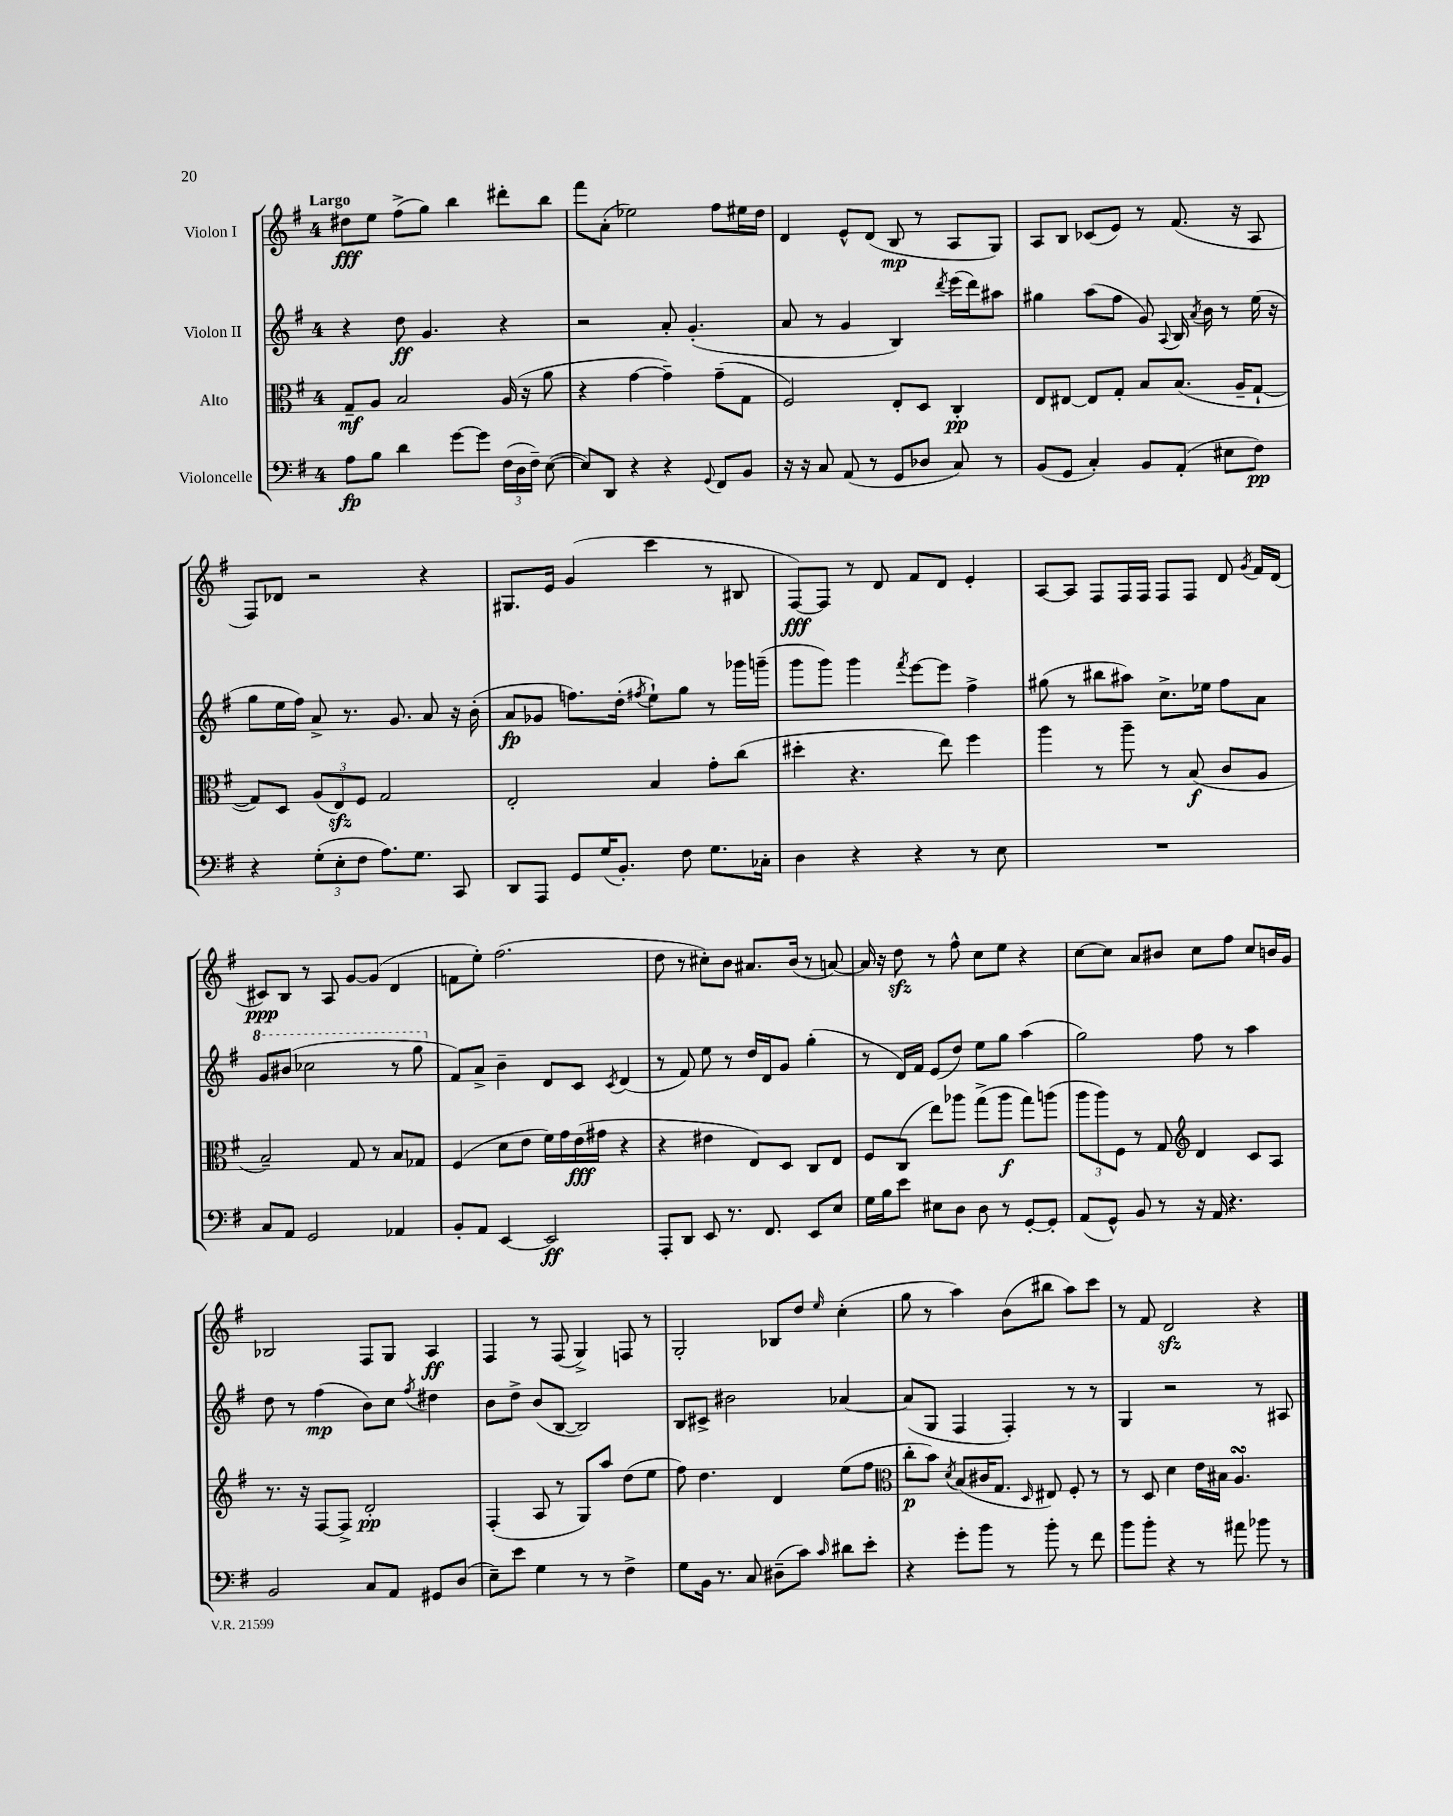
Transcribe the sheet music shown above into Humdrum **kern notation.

**kern	**kern	**kern	**kern
*staff4	*staff3	*staff2	*staff1
*clefF4	*clefC3	*clefG2	*clefG2
*k[f#]	*k[f#]	*k[f#]	*k[f#]
*M4/4	*M4/4	*M4/4	*M4/4
8A	8G~	4r	8dd#
8B	8A	.	8ee
4d	2B	8dd	(8ff#^
.	.	4.g	8gg)
[8g	.	.	4bb
8g]	.	.	.
(24F#	(16A	4r	8ddd#'
24D	.	.	.
.	16r	.	.
24F#~)	.	.	.
([8E	8a	.	8bb
=	=	=	=
8E])	4r	2r	8fff#
8DD	.	.	(8a'
4r	[4g	.	2ee-)
4r	4g~])	8a'	.
.	.	(4.g'	.
8qqGG	.	.	.
8FF#	(8g~	.	8ff#
8BB	8G	.	16ee#
.	.	.	16dd
=	=	=	=
16r	2F#)	8a	4d
16r	.	.	.
8C	.	8r	.
(8AA	.	4g	8e^^
8r	.	.	(8d
8GG	8E'	4B)	8B
8D-	8D	.	8r
.	.	8qddd	.
8C)	4C'	(16eee	8A
.	.	16ddd)	.
8r	.	8aa#	8G)
=	=	=	=
(8BB	8E	4gg#	8A
8GG	[8E#	.	8B
4C')	8E#]	(8aa	(8c-
.	8G'	8ff#	8e)
8BB	8B	8g)	8r
.	.	8qqA	.
(8AA'	(8.B	16B	(8.f#
.	.	8qa	.
.	.	16b	.
8E#	.	8r	.
.	16A~	.	16r
8F#)	[8G`	(16ee	8A
.	.	16r	.
=	=	=	=
4r	8G])	8gg	8F#)
.	8D	16ee	8d-
.	.	16ff#)	.
(12G'	(12A	8a^	2r
12E'	12E)	.	.
.	.	8.r	.
12F#	12F#	.	.
8.A)	2G	.	.
.	.	8.g	.
8.G	.	.	.
.	.	8a	4r
8CC	.	16r	.
.	.	(16b'	.
=	=	=	=
8DD	2E'	8a	8.G#
8AAA	.	8g-	.
.	.	.	16e
8GG	.	8.ff)	(4g
(16G	.	.	.
8.BB')	.	(16dd'	.
.	.	8qff#	.
.	4B	8ee`)	4ccc
8F#	.	8gg	.
8.G	8g'	8r	8r
.	(8cc	16ggg-	8B#
16C-'	.	(16ggg~	.
=	=	=	=
4D	4dd#'	8ggg	[8F#)
.	.	8ggg)	8F#]
4r	4.r	4ggg	8r
.	.	.	8d
.	.	8qfff#	.
4r	.	[8eee	8f#
.	8ee)	8eee]	8d
8r	4ff#	4ff#^	4e'
8E	.	.	.
=	=	=	=
1r	4aa	(8gg#	[8A
.	.	8r	8A]
.	8r	8bb#	8F#
.	8aa~	8aa#)	16F#
.	.	.	16F#
.	8r	8.cc^	8F#
.	(8B	.	8F#
.	.	16ee-	.
.	8c	8ff#	8d
.	.	.	8qg
.	8A	8a	16f#
.	.	.	(16d
=	=	=	=
8C	2B~)	8gg	8c#)
8AA	.	(8bb#	8B
2GG	.	2ccc-	8r
.	.	.	8A
.	8G	.	[8g
.	8r	.	(8g]
4AA-	8B	8r	4d
.	8G-	8ggg	.
=	=	=	=
8BB'	(4F#	8f#)	8f
8AA	.	8a^	8ee')
[4EE	8d	4b~	(2.ff#
.	8e	.	.
2EE]	16f#)	8d	.
.	16g	.	.
.	(16e	8c	.
.	16g#	.	.
.	.	8qc	.
.	4r	(4d	.
=	=	=	=
8AAA'	4r	8r	8dd
8DD	.	8f#)	8r
8EE	4e#	8ee	8cc#')
8.r	.	8r	8b
.	8E)	16dd	8.a#
8.FF#	.	16d	.
.	8D	8g	.
.	.	.	(16b
8EE	8C	(4gg'	8r
8E	8E	.	[8a)
=	=	=	=
16G	8F#	8r	16a]
16B	.	.	16r
8e	(8C	16d)	8dd
.	.	16f#	.
8E#	8ee)	(8e	8r
8D	8aa-	8dd)	8ff#^^
8D	(8gg^	8ee	8cc
8r	8aa-	8gg	8ee
[8GG'	8gg)	(4aa	4r
8GG']	(8aa	.	.
=	=	=	=
(8AA	12aa	2gg)	[8cc
.	12aa)	.	.
8GG^^)	.	.	8cc]
.	12F#	.	.
8BB	8r	.	8a
8r	8G	.	8b#
*	*clefG2	*	*
16r	4d	8ff#	8cc
16AA	.	.	.
4.r	.	8r	8ff#
.	8c	4aa	8cc
.	8A	.	16b
.	.	.	16g
=	=	=	=
2BB	8.r	8dd	2B-
.	.	8r	.
.	16r	.	.
.	[8F#	(4ff#	.
.	8F#^]	.	.
8C	2d'	8b)	8F#
8AA	.	8cc	8G
.	.	8qff#	.
8GG#	.	4dd#	4A
(8D	.	.	.
=	=	=	=
8E~)	(4F#'	8b	4F#
8e	.	8dd^	.
4G	8A	(8b	8r
.	8r	[8B	(8F#
8r	8G)	2B])	4G^)
8r	8aa	.	.
4F#^	(8dd	.	8F
.	8ee	.	8r
=	=	=	=
8G	8ff#)	8B	2G'
16BB	4.dd	8c#^	.
8.r	.	.	.
.	.	2b#	.
8C	.	.	.
(8D#~	4d	.	8B-
8c)	.	.	8dd
16qqc	.	.	16qqee
8d#	(8ee	[4a-	(4cc'
8e'	8ff#	.	.
=	=	=	=
*	*clefC3	*	*
4r	8cc'	(8a-]	8gg
.	8b)	8G	8r
.	8qd	.	.
8g'	(8B	4F#	4aa)
8b	16c#	.	.
.	8.G	.	.
8r	.	4F#')	(8b
.	16qqD	.	.
8b'	8E#)	.	8bb#
8r	8F#'	8r	8aa)
8f#	8r	8r	8ccc
=	=	=	=
8b	8r	4G	8r
8b'	8D	.	8f#
4r	4d	2r	2d
8r	16e	.	.
.	16B#	.	.
8a#	4.A	.	.
8b-	.	8r	4r
8r	.	8A#	.
==	==	==	==
*-	*-	*-	*-
